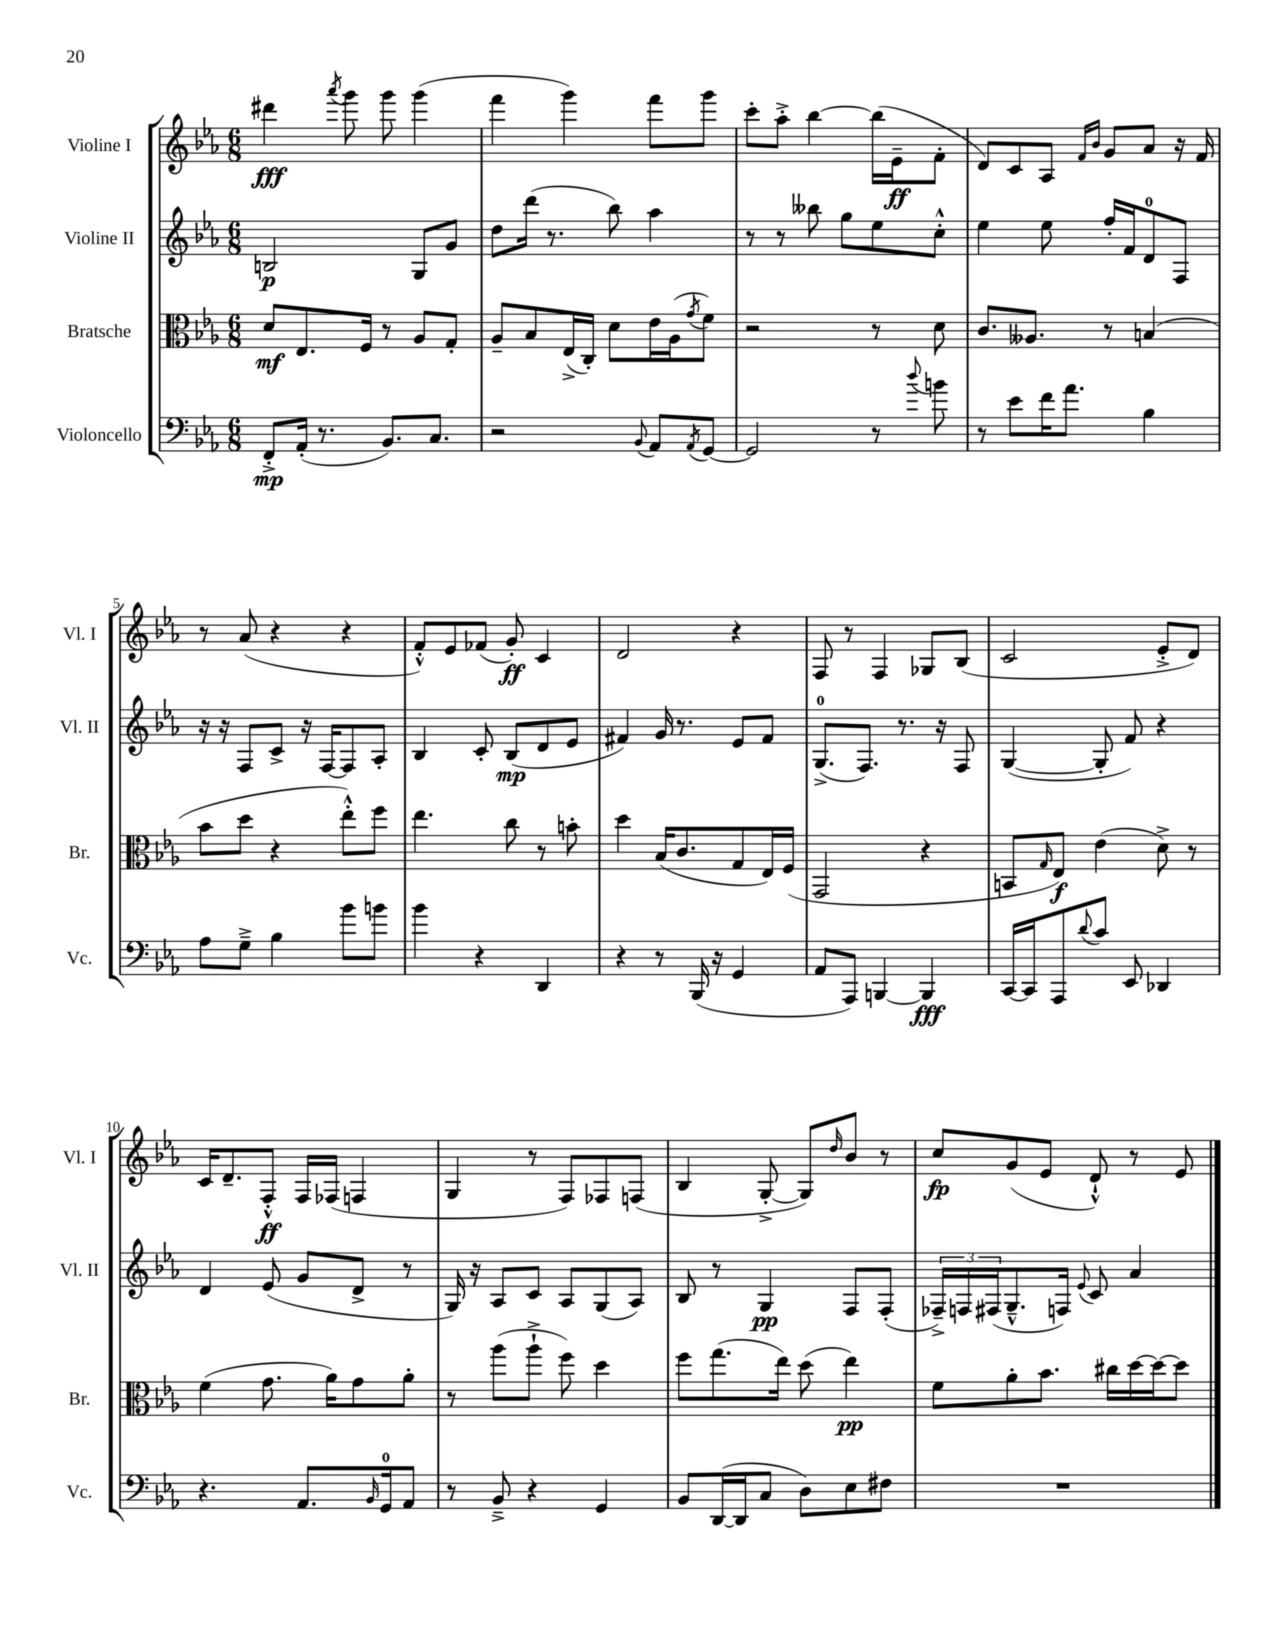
<<
\new StaffGroup <<
\new Staff = "s0" \with { instrumentName = "Violine I" shortInstrumentName = "Vl. I" } {
    \clef treble \key ees \major \numericTimeSignature \time 6/8
    dis'''4\fff \acciaccatura { aes'''8 } g'''8 g'''8 g'''4( |
    f'''4 g'''4) f'''8 g'''8 |
    c'''8-. aes''8-.-> bes''4~ bes''16( ees'16--\ff f'8-. |
    d'8) c'8 aes8 \grace { f'16 bes'16 } g'8 aes'8 r16 f'16 |
    r8 aes'8( r4 r4 |
    f'8-.-^) ees'8 fes'8( g'8-.\ff) c'4 |
    d'2 r4 |
    f8 r8 f4 ges8 bes8( |
    c'2 ees'8-.-> d'8) |
    c'16 d'8.-- f8-.-^\ff f16 fes16( f4 |
    g4 r8 f8) fes8 f8( |
    bes4 g8~-.-> g8) \grace { d''16 } bes'8 r8 |
    c''8\fp g'8( ees'8 d'8-!-^) r8 ees'8 \bar "|." |
}
\new Staff = "s1" \with { instrumentName = "Violine II" shortInstrumentName = "Vl. II" } {
    \clef treble \key ees \major \numericTimeSignature \time 6/8
    b2\p g8 g'8 |
    d''8 d'''16( r8. bes''8) aes''4 |
    r8 r8 beses''8 g''8 ees''8 c''8-.-^ |
    ees''4 ees''8 f''16-. f'16 d'8-0 f8 |
    r16 r16 f8 c'8-> r16 f16~ f8 aes8-. |
    bes4 c'8-. bes8\mp( d'8 ees'8 |
    fis'4) g'16 r8. ees'8 fis'8 |
    g8.-0->( f8.) r8. r16 f8 |
    g4~( g8-. f'8) r4 |
    d'4 ees'8( g'8 d'8-> r8 |
    g16) r16 aes8 c'8 aes8 g8( aes8) |
    bes8 r8 g4\pp f8 f8-.( |
    \tuplet 3/2 { fes16--->) f16 fis16( } g8.---^ f16) \appoggiatura { ees'8 } c'8 aes'4 \bar "|." |
}
\new Staff = "s2" \with { instrumentName = "Bratsche" shortInstrumentName = "Br." } {
    \clef alto \key ees \major \numericTimeSignature \time 6/8
    d'8\mf ees8. f16 r8 aes8 g8-. |
    aes8-- bes8 ees16->( c16-.) d'8 ees'16 aes16( \acciaccatura { g'8 } f'8) |
    r2 r8 d'8 |
    c'8. aeses8. r8 b4( |
    bes'8 d''8 r4 ees''8-.-^) f''8 |
    ees''4. c''8 r8 b'8-. |
    d''4 bes16( c'8. g8 ees16) f16( |
    g,2 r4 |
    b,8 \grace { g16 } ees8\f) ees'4( d'8->) r8 |
    f'4( g'8. aes'16) g'8 aes'8-. |
    r8 aes''8( aes''8-!-> f''8) d''4 |
    f''8 g''8.( ees''16) d''8( ees''4\pp) |
    f'8 aes'8-. bes'8. cis''16 d''16~ d''16~ d''8 \bar "|." |
}
\new Staff = "s3" \with { instrumentName = "Violoncello" shortInstrumentName = "Vc." } {
    \clef bass \key ees \major \numericTimeSignature \time 6/8
    f,8-.->\mp aes,16-.( r8. bes,8.) c8. |
    r2 \appoggiatura { bes,8 } aes,8 \acciaccatura { aes,8 } g,8~ |
    g,2 r8 \appoggiatura { d''8 } b'8 |
    r8 ees'8 f'16 aes'8. bes4 |
    aes8 g8---> bes4 bes'8 b'8 |
    bes'4 r4 d,4 |
    r4 r8 bes,,16( r16 g,4 |
    aes,8 aes,,8) b,,4~ b,,4\fff |
    c,16~ c,16 aes,,8 \appoggiatura { d'8 } c'8 ees,8 des,4 |
    r4. aes,8. \grace { bes,16 } g,16-0 aes,8 |
    r8 bes,8---> r4 g,4 |
    bes,8 d,16~( d,16 c8 d8) ees8 fis8 |
    R2. \bar "|." |
}
>>
>>
